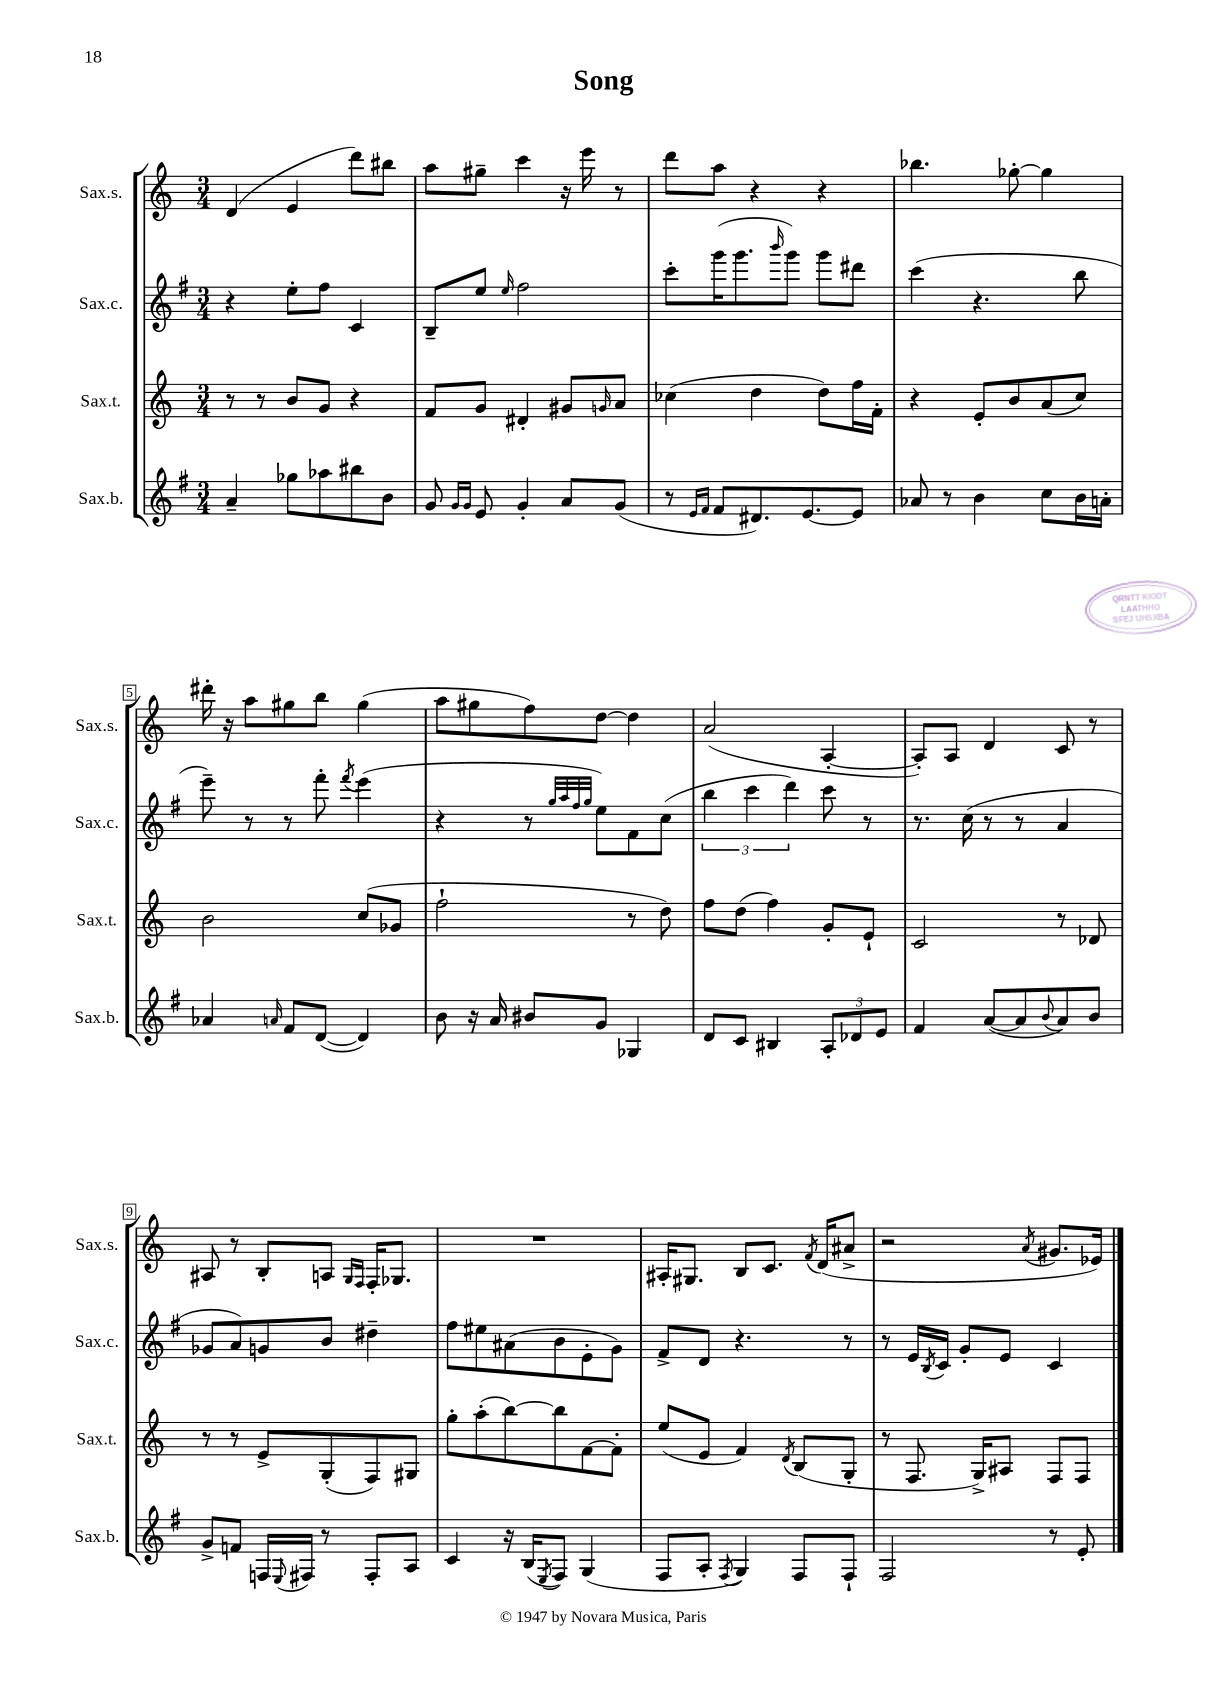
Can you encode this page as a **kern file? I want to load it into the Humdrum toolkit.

**kern	**kern	**kern	**kern
*staff4	*staff3	*staff2	*staff1
*clefG2	*clefG2	*clefG2	*clefG2
*k[f#]	*k[]	*k[f#]	*k[]
*M3/4	*M3/4	*M3/4	*M3/4
4a~	8r	4r	(4d
.	8r	.	.
8gg-	8b	8ee'	4e
8aa-	8g	8ff#	.
8bb#	4r	4c	8ddd)
8b	.	.	8bb#
=	=	=	=
8g	8f	8B~	8aa
16qqg	.	.	.
16qqg	.	.	.
8e	8g	8ee	8gg#~
.	.	16qqee	.
4g'	4d#'	2ff#	4ccc
8a	8g#	.	16r
.	.	.	16eee
.	16qqg	.	.
(8g	8a	.	8r
=	=	=	=
8r	(4cc-	8ccc'	8ddd
16qqe	.	.	.
16qqf#	.	.	.
8f#	.	(16ggg	8aa
.	.	8.ggg	.
8.d#)	4dd	.	4r
.	.	16qqbbb	.
.	.	8ggg)	.
[8.e	.	.	.
.	8dd)	8ggg	4r
8e]	16ff	8ddd#	.
.	16f'	.	.
=	=	=	=
8a-	4r	(4ccc	4.bb-
8r	.	.	.
4b	8e'	4.r	.
.	8b	.	[8gg-'
8cc	(8a	.	4gg-]
16b	8cc)	8bb	.
16a'	.	.	.
=	=	=	=
4a-	2b	8eee~)	16ddd#'
.	.	.	16r
.	.	8r	8aa
16qqa	.	.	.
8f#	.	8r	8gg#
([8d	.	8fff#'	8bb
.	.	8qfff#	.
4d])	(8cc	(4eee	(4gg#
.	8g-	.	.
=	=	=	=
8b	2ff`	4r	8aa
16r	.	.	8gg#
16a	.	.	.
8b#	.	8r	8ff)
.	.	32qqgg	.
.	.	32qqaa	.
.	.	32qqff#	.
.	.	32qqgg	.
8g	.	8ee)	[8dd
4G-	8r	8f#	4dd]
.	8dd)	(8cc	.
=	=	=	=
8d	8ff	6bb	(2a
8c	(8dd	.	.
.	.	6ccc	.
4B#	4ff)	.	.
.	.	6ddd)	.
12A'	8g'	8ccc	[4A'
12d-	.	.	.
.	8e`	8r	.
12e	.	.	.
=	=	=	=
4f#	2c	8.r	8A'])
.	.	.	8A
.	.	(16cc	.
([8a	.	8r	4d
8a]	.	8r	.
8qqb	.	.	.
8a)	8r	4a	8c
8b	8d-	.	8r
=	=	=	=
8g^	8r	8g-	8A#
8f	8r	8a)	8r
16F	8e^	8g	8B'
8qqE	.	.	.
16F#	.	.	.
8r	(8G'	8b	8A
.	.	.	16qqG
.	.	.	16qqF
8F#'	8F)	4dd#~	16F'
.	.	.	8.G-
8A	8G#	.	.
=	=	=	=
4c	8gg'	8ff#	2.r
.	(8aa'	8ee#	.
16r	[8bb)	(8a#	.
(16B	.	.	.
8qE	.	.	.
8F#)	8bb]	8b	.
(4G	[8f	8e'	.
.	8f']	8g)	.
=	=	=	=
8F#	(8ee	8f#^	16A#'
.	.	.	8.G#
8A'	8e	8d	.
8qF#	.	.	.
4G)	4f)	4.r	8B
.	.	.	8.c
.	8qd	.	.
8F#	(8B	.	.
.	.	.	8qf
.	.	.	(16d
8F#`	8G'	8r	8a#^
=	=	=	=
2F#	8r	8r	2r
.	8.F	16e	.
.	.	8qB	.
.	.	16c	.
.	.	8g'	.
.	16G^)	.	.
.	8A#	8e	.
.	.	.	8qa
8r	8F	4c	8.g#
8e'	8F	.	.
.	.	.	16e-)
==	==	==	==
*-	*-	*-	*-
